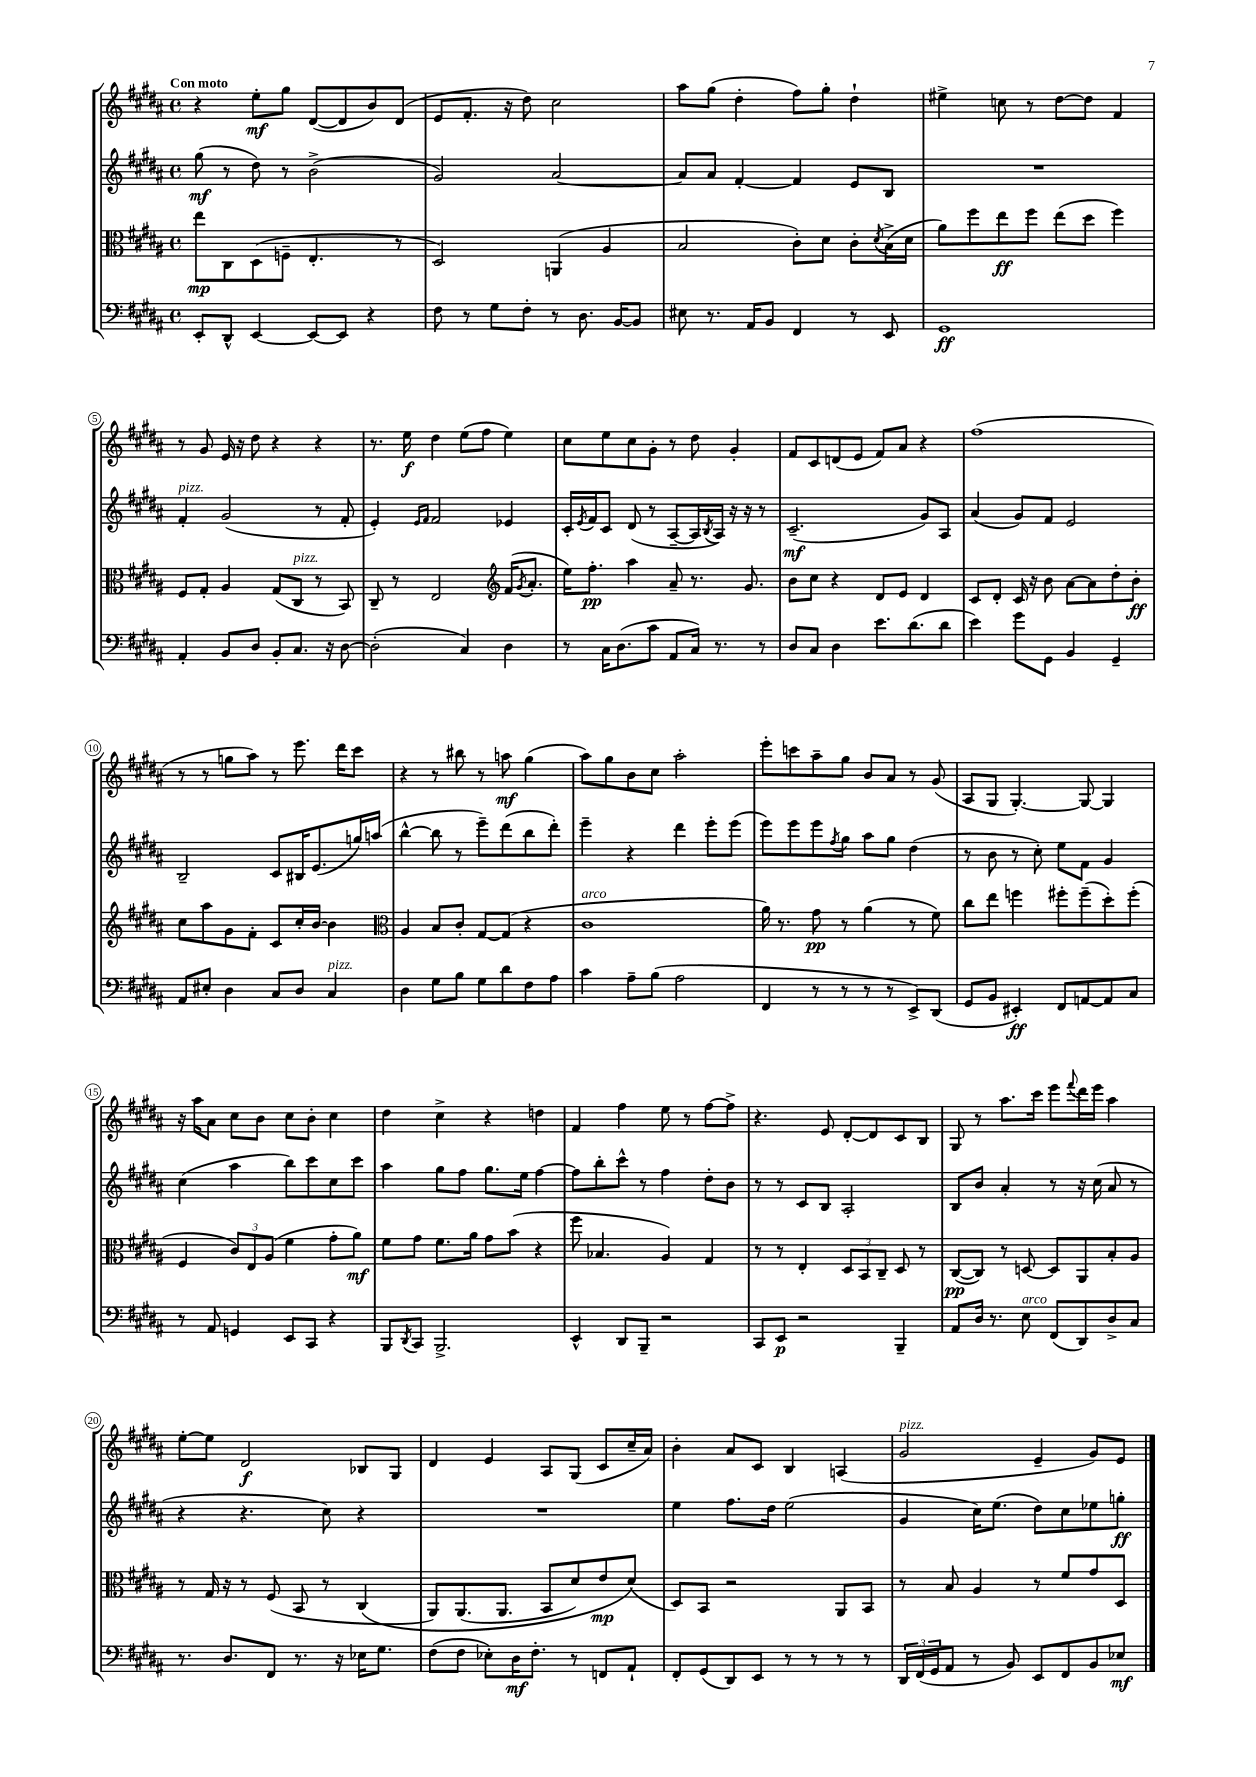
<<
\new StaffGroup <<
\new Staff = "s0" {
    \clef treble \key b \major \defaultTimeSignature \time 4/4 \tempo "Con moto"
    r4 e''8-.\mf gis''8 dis'8~( dis'8 b'8) dis'8( |
    e'8 fis'8.-. r16 dis''8) cis''2 |
    ais''8 gis''8( dis''4-. fis''8) gis''8-. dis''4-! |
    eis''4-> c''8 r8 dis''8~ dis''8 fis'4 |
    r8 gis'8 e'16 r16 dis''8 r4 r4 |
    r8. e''16\f dis''4 e''8( fis''8 e''4) |
    cis''8 e''8 cis''8 gis'8-. r8 dis''8 gis'4-. |
    fis'8 cis'8 d'8( e'8 fis'8) ais'8 r4 |
    fis''1( |
    r8 r8 g''8 ais''8) r8 e'''8. dis'''16 cis'''8 |
    r4 r8 bis''8 r8 a''8\mf gis''4( |
    ais''8) gis''8 b'8 cis''8 ais''2-. |
    e'''8-. c'''8 ais''8-- gis''8 b'8 ais'8 r8 gis'8( |
    ais8 gis8 gis4.~-.) gis8~ gis4 |
    r16 ais''16 ais'8 cis''8 b'8 cis''8 b'8-. cis''4 |
    dis''4 cis''4-> r4 d''4 |
    fis'4 fis''4 e''8 r8 fis''8~ fis''8-> |
    r4. e'8 dis'8~-. dis'8 cis'8 b8 |
    gis8 r8 ais''8. cis'''16 e'''8 \appoggiatura { fis'''8 } dis'''16 e'''16 ais''4 |
    e''8~-. e''8 dis'2\f bes8 gis8 |
    dis'4 e'4 ais8 gis8( cis'8 cis''16-- ais'16) |
    b'4-. ais'8 cis'8 b4 a4( |
    gis'2^\markup { \italic "pizz." } e'4-- gis'8) e'8 \bar "|." |
}
\new Staff = "s1" {
    \clef treble \key b \major \defaultTimeSignature \time 4/4
    gis''8\mf( r8 dis''8) r8 b'2->( |
    gis'2) ais'2~ |
    ais'8 ais'8 fis'4~-. fis'4 e'8 b8 |
    R1 |
    fis'4-.^\markup { \italic "pizz." } gis'2( r8 fis'8-. |
    e'4-.) \grace { e'16 fis'16 } fis'2 ees'4 |
    cis'16-. \acciaccatura { e'8 } fis'16 cis'8 dis'8( r8 ais8~-- ais16 \acciaccatura { b8 } ais16) r16 r16 r8 |
    cis'2.--\mf( gis'8) ais8 |
    ais'4( gis'8) fis'8 e'2 |
    b2-- cis'8 bis16 e'8.( g''16) a''16( |
    b''4~-^ b''8 r8 e'''8--) dis'''8( b''8 dis'''8-.) |
    e'''4-- r4 dis'''4 e'''8-. e'''8( |
    e'''8) e'''8 e'''8 \acciaccatura { fis''8 } gis''8 ais''8 gis''8 dis''4( |
    r8 b'8 r8 cis''8-.) e''8 fis'8 gis'4 |
    cis''4( ais''4 b''8) cis'''8 cis''8 cis'''8 |
    ais''4 gis''8 fis''8 gis''8. e''16 fis''4~ |
    fis''8 b''8-. cis'''8-^ r8 fis''4 dis''8-. b'8 |
    r8 r8 cis'8 b8 ais2-. |
    b8 b'8 ais'4-. r8 r16 cis''16( ais'8 r8 |
    r4 r4. cis''8) r4 |
    R1 |
    e''4 fis''8. dis''16 e''2( |
    gis'4 cis''16) e''8.( dis''8) cis''8 ees''8 g''8-.\ff \bar "|." |
}
\new Staff = "s2" {
    \clef alto \key b \major \defaultTimeSignature \time 4/4
    e''8\mp cis8 dis8( f8-- e4.-. r8 |
    dis2) a,4( ais4 |
    b2 cis'8-.) dis'8 cis'8-. \acciaccatura { dis'8 } b16->( dis'16 |
    ais'8) fis''8 e''8\ff fis''8 e''8( dis''8 fis''4) |
    fis8 gis8-. ais4 gis8( cis8^\markup { \italic "pizz." } r8 b,8) |
    cis8-- r8 e2 \clef treble fis'16( \acciaccatura { gis'8 } ais'8.-. |
    e''16) fis''8.-.\pp ais''4 ais'8-- r8. gis'8. |
    b'8 cis''8 r4 dis'8 e'8 dis'4 |
    cis'8 dis'8-. cis'16 r16 b'8 ais'8~ ais'8 dis''8-. b'8-.\ff |
    cis''8 ais''8 gis'8 fis'8-. cis'8 cis''16-. b'16~ b'4 |
    \clef alto ais4 b8 cis'8-. gis8~ gis8( r4 |
    cis'1^\markup { \italic "arco" } |
    ais'16) r8. gis'8\pp r8 ais'4( r8 fis'8) |
    cis''8 e''8 f''4 fis''8-. fis''8--( dis''8-.) fis''8-.( |
    fis4 \tuplet 3/2 { cis'8) e8 ais8( } fis'4 gis'8-. ais'8\mf) |
    fis'8 gis'8 fis'8. ais'16 gis'8 b'8( r4 |
    fis''8 bes4. ais4) gis4 |
    r8 r8 e4-. \tuplet 3/2 { dis8 b,8 cis8-- } dis8 r8 |
    cis8~\pp( cis8) r8 d8~ d8 ais,8 b8-. ais8 |
    r8 gis16 r16 r8 fis8( b,8 r8 cis4\( |
    ais,8) ais,8.( ais,8. b,8 dis'8) e'8\mp dis'8(\) |
    dis8) b,8 r2 ais,8 b,8 |
    r8 b8 ais4 r8 fis'8 gis'8 dis8 \bar "|." |
}
\new Staff = "s3" {
    \clef bass \key b \major \defaultTimeSignature \time 4/4
    e,8-. dis,8-^ e,4~ e,8~ e,8 r4 |
    fis8 r8 gis8 fis8-. r8 dis8. b,16~ b,8 |
    eis8 r8. ais,16 b,8 fis,4 r8 e,8 |
    gis,1\ff |
    ais,4-. b,8 dis8 b,8-. cis8. r16 dis8~ |
    dis2-.( cis4) dis4 |
    r8 cis16 dis8.( cis'8 ais,8 cis16) r8. r8 |
    dis8 cis8 dis4 e'8. dis'8.( dis'8 |
    e'4) gis'8 gis,8 b,4 gis,4-- |
    ais,8 eis8-. dis4 cis8 dis8 cis4^\markup { \italic "pizz." } |
    dis4 gis8 b8 gis8 dis'8 fis8 ais8 |
    cis'4 ais8-- b8( ais2 |
    fis,4 r8 r8 r8 r8 e,8->) dis,8( |
    gis,8 b,8 eis,4-.\ff) fis,8 a,8~ a,8 cis8 |
    r8 ais,8 g,4 e,8 cis,8 r4 |
    b,,8 \acciaccatura { dis,8 } cis,8 b,,2.-> |
    e,4-^ dis,8 b,,8-- r2 |
    cis,8 e,8\p r2 b,,4-- |
    ais,8 dis16 r8. e8^\markup { \italic "arco" } fis,8( dis,8) dis8-> cis8 |
    r8. dis8. fis,8 r8. r16 ees16 gis8. |
    fis8( fis8 ees8-.) dis16\mf fis8.-. r8 f,8 ais,8-! |
    fis,8-. gis,8( dis,8) e,8 r8 r8 r8 r8 |
    \tuplet 3/2 { dis,16 fis,16( gis,16 } ais,8 r8 b,8) e,8 fis,8 b,8 ees8\mf \bar "|." |
}
>>
>>
\layout { \context { \Score \override BarNumber.stencil = #(make-stencil-circler 0.1 0.3 ly:text-interface::print) } }
